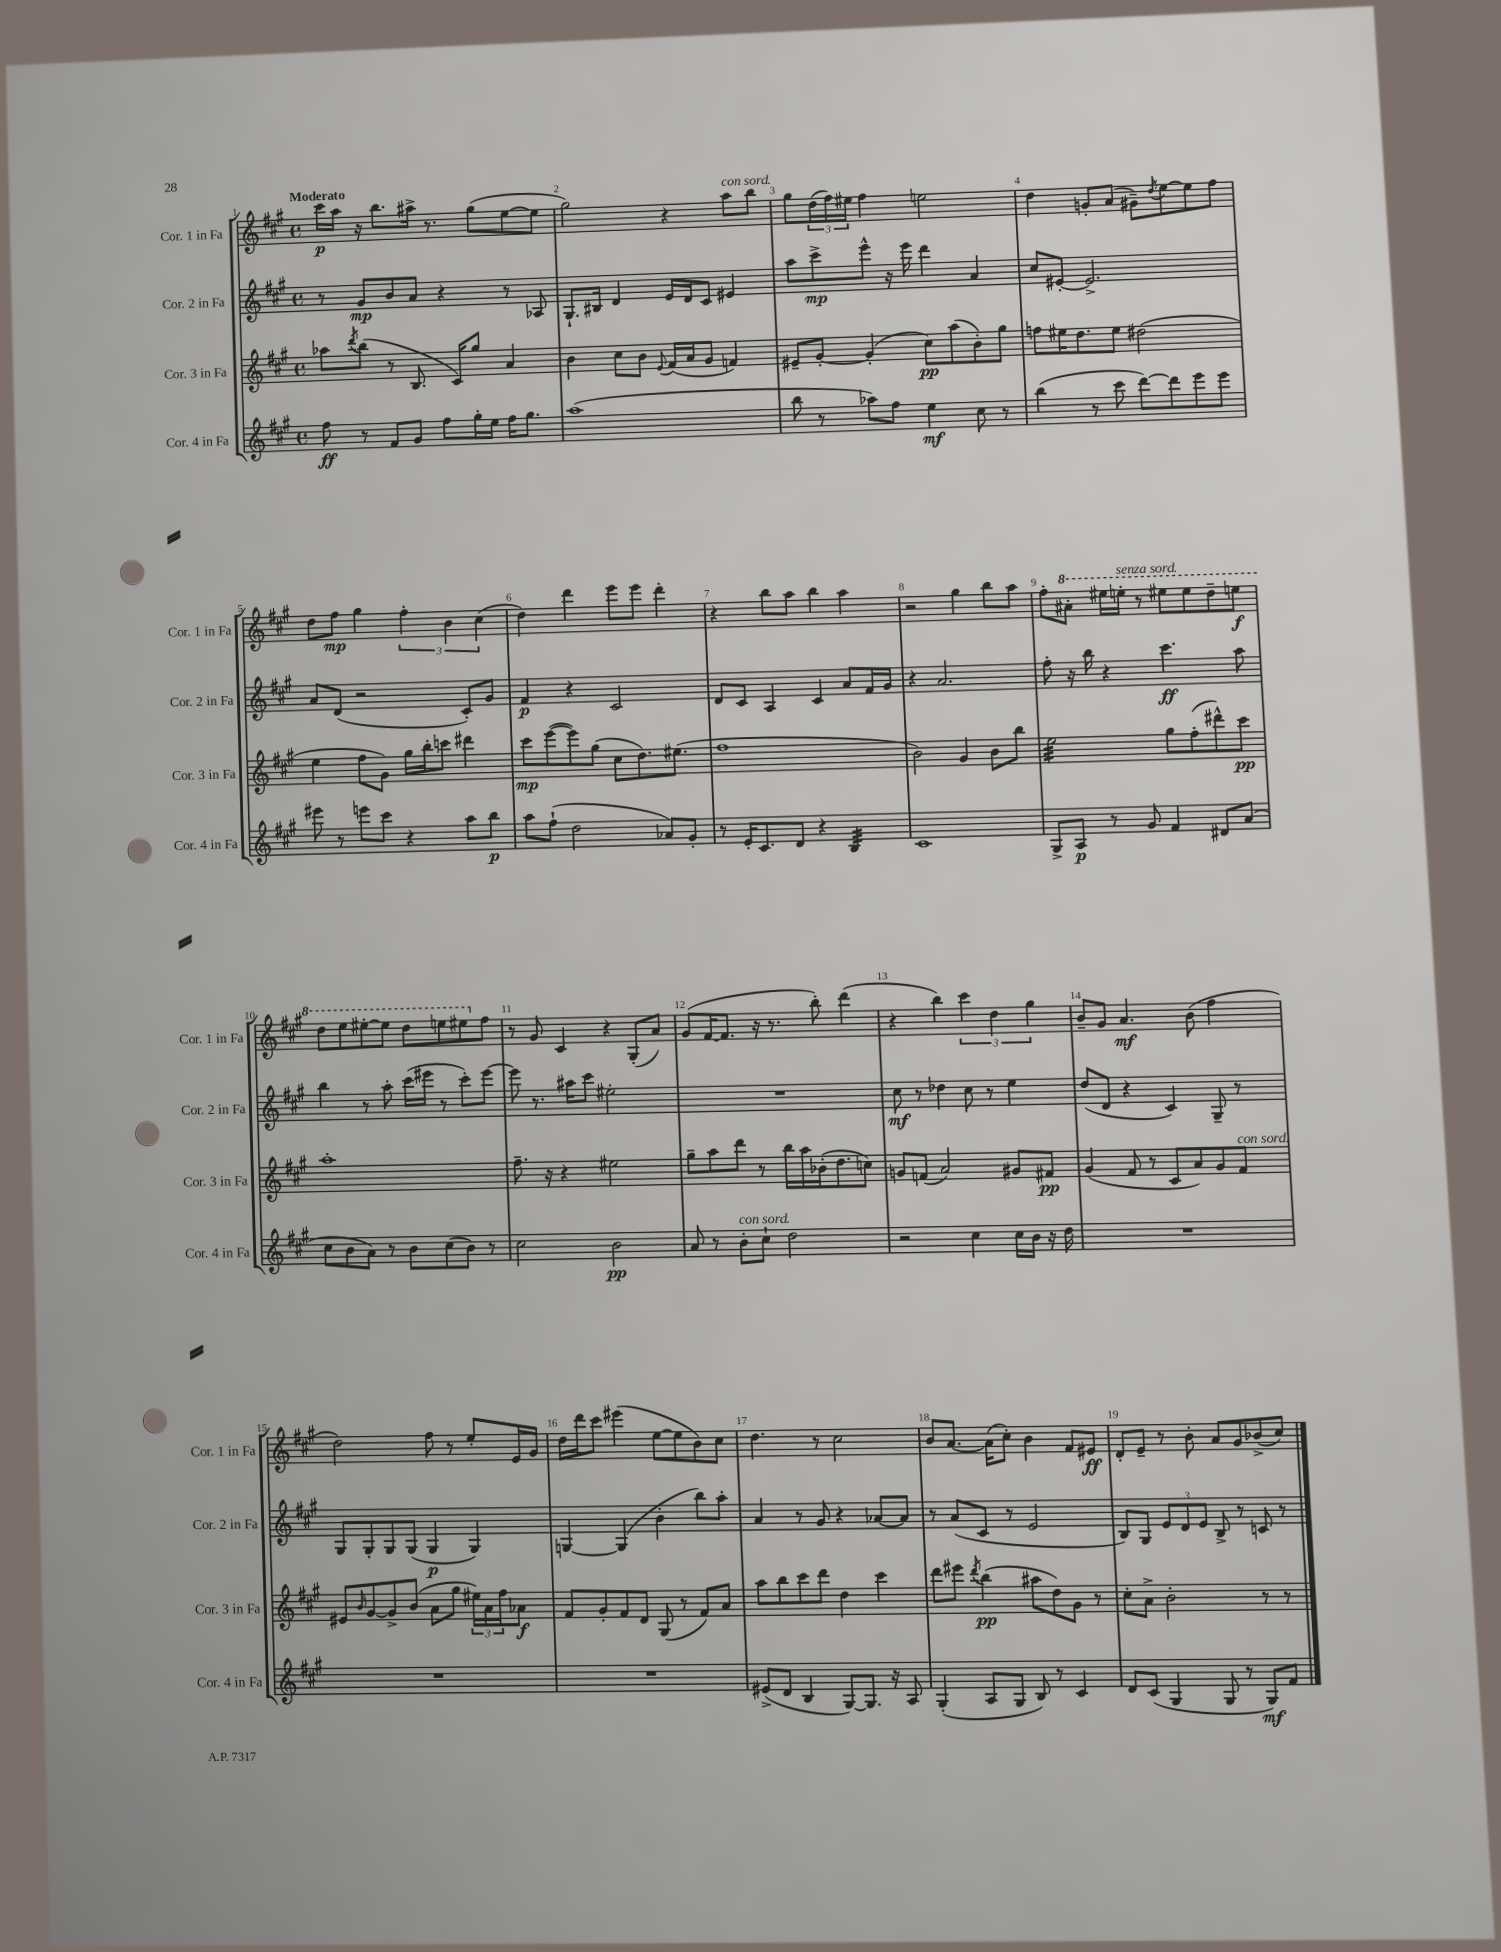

**kern	**dynam	**kern	**dynam	**kern	**dynam	**kern	**dynam
*part4	*part4	*part3	*part3	*part2	*part2	*part1	*part1
*staff4	*staff4	*staff3	*staff3	*staff2	*staff2	*staff1	*staff1
*I"Cor. 4 in Fa	*	*I"Cor. 3 in Fa	*	*I"Cor. 2 in Fa	*	*I"Cor. 1 in Fa	*
*I'Cor. 4 in Fa	*	*I'Cor. 3 in Fa	*	*I'Cor. 2 in Fa	*	*I'Cor. 1 in Fa	*
*clefG2	*	*clefG2	*	*clefG2	*	*clefG2	*
*k[f#c#g#]	*	*k[f#c#g#]	*	*k[f#c#g#]	*	*k[f#c#g#]	*
*M4/4	*	*M4/4	*	*M4/4	*	*M4/4	*
*met(c)	*	*met(c)	*	*met(c)	*	*met(c)	*
=1	=1	=1	=1	=1	=1	=1	=1
!	!	!	!	!	!	!LO:TX:a:B:t=Moderato	!
8ff#\	ff	8aa-X\L	.	8r	.	16ccc#\LL	p
.	.	.	.	.	.	16aa\JJ	.
.	.	8qddd/	.	.	.	.	.
8r	.	(8bb\J	.	8g#/L	mp	16r	.
.	.	.	.	.	.	8.bb\L	.
8f#/L	.	8r	.	8b/	.	.	.
8g#/J	.	8.B/	.	8a/J	.	16aa#X^\Jk	.
.	.	.	.	.	.	8.r	.
8ff#\L	.	.	.	4r	.	.	.
.	.	16c#/KL)	.	.	.	.	.
16gg#'\L	.	8gg#/J	.	.	.	(8gg#\L	.
16ee\JJ	.	.	.	.	.	.	.
16ff#\KL	.	4a/	.	8r	.	[8ee\	.
8.gg#\J	.	.	.	.	.	.	.
.	.	.	.	8A-X/	.	8ee\J]	.
=2	=2	=2	=2	=2	=2	=2	=2
(1aa	.	4b\	.	8.G#`/L	.	2gg#\)	.
.	.	.	.	16B#X/Jk	.	.	.
.	.	8cc#\L	.	4d/	.	.	.
.	.	8b\J	.	.	.	.	.
.	.	8qqe/	.	.	.	.	.
.	.	(16f#/LL	.	16e/LL	.	4r	.
.	.	16a/J	.	16d/J	.	.	.
.	.	8g#/J	.	8c#/J	.	.	.
!	!	!	!	!	!	!LO:TX:a:i:t=con sord.	!
.	.	4fn/)	.	4e#X/	.	8aa\L	.
.	.	.	.	.	.	8bb\J	.
=3	=3	=3	=3	=3	=3	=3	=3
8bb\	.	8e#X~/L	.	8aa\L	.	8gg#\L	.
8r	.	[8g#'/J	.	8ccc#^\	mp	(24dd\L	.
.	.	.	.	.	.	24ff#\)	.
.	.	.	.	.	.	24ee#X\JJ	.
8aa-X\L)	.	(4g#'/]	.	8eee^^\J	.	4ff#\	.
8ff#\J	.	.	.	16r	.	.	.
.	.	.	.	16eee\	.	.	.
4ee\	mf	8cc#\L)	pp	4ddd\	.	2een\	.
.	.	(8aa\	.	.	.	.	.
8cc#\	.	8b'\)	.	4a/	.	.	.
8r	.	8gg#\J	.	.	.	.	.
=4	=4	=4	=4	=4	=4	=4	=4
(4bb\	.	8ffn\L	.	8cc#/L	.	4dd\	.
.	.	16ee#X\K	.	[8e#X'/J	.	.	.
.	.	8.dd\	.	.	.	.	.
8r	.	.	.	2.e#^/]	.	8gn'/L	.
8ccc#\	.	8ee#\J	.	.	.	(8a/J	.
[8ddd\L)	.	(2dd#X\	.	.	.	8g#X~\L)	.
.	.	.	.	.	.	8qdd/	.
8ddd\]	.	.	.	.	.	[8ee\	.
8eee\	.	.	.	.	.	8ee\]	.
8eee\J	.	.	.	.	.	8ff#\J	.
!!LO:LB:g=z
=5	=5	=5	=5	=5	=5	=5	=5
8eee#X\	.	4ee\	.	8a/L	.	8dd\L	.
8r	.	.	.	(8d/J	.	8ff#\J	mp
8eeen\L	.	8ff#\L	.	2r	.	4gg#\	.
8ccc#\J	.	8g#\J)	.	.	.	.	.
4r	.	16gg#\LL	.	.	.	6ff#'\	.
.	.	16bb'\J	.	.	.	.	.
.	.	8cccn\J	.	.	.	.	.
.	.	.	.	.	.	6b\	.
8aa\L	.	4ddd#X\	.	8c#'/L)	.	.	.
.	.	.	.	.	.	(6cc#\	.
8bb\J	p	.	.	8g#/J	.	.	.
=6	=6	=6	=6	=6	=6	=6	=6
8aa\L	.	8ccc#\L	mp	4f#/	p	4dd\)	.
(8ff#`\J	.	([8eee\	.	.	.	.	.
2dd\	.	8eee\])	.	4r	.	4ddd\	.
.	.	(8gg#\J	.	.	.	.	.
.	.	8cc#\L	.	2c#/	.	8eee\L	.
.	.	8.dd\)	.	.	.	8eee\J	.
8a-X/L)	.	.	.	.	.	4ddd'\	.
.	.	(8.ee#X\J	.	.	.	.	.
8g#'/J	.	.	.	.	.	.	.
=7	=7	=7	=7	=7	=7	=7	=7
8r	.	1ff#	.	8d/L	.	4r	.
16e'/KL	.	.	.	8c#/J	.	.	.
8.c#/	.	.	.	.	.	.	.
.	.	.	.	4A/	.	8bb\L	.
8d/J	.	.	.	.	.	8aa\J	.
4r	.	.	.	4c#/	.	4bb\	.
*tremolo	*	*	*	*	*	*	*
32B/LLL	.	.	.	8a/L	.	4aa\	.
32B/	.	.	.	.	.	.	.
32B/	.	.	.	.	.	.	.
32B/	.	.	.	.	.	.	.
32B/	.	.	.	16f#/L	.	.	.
32B/	.	.	.	.	.	.	.
32B/	.	.	.	16g#/JJ	.	.	.
32B/JJJ	.	.	.	.	.	.	.
*Xtremolo	*	*	*	*	*	*	*
=8	=8	=8	=8	=8	=8	=8	=8
1c#	.	2b\)	.	4r	.	2r	.
.	.	.	.	2.a/	.	.	.
.	.	4g#/	.	.	.	4gg#\	.
.	.	8b\L	.	.	.	8bb\L	.
.	.	8bb\J	.	.	.	8aa\J	.
=9	=9	=9	=9	=9	=9	=9	=9
*	*	*tremolo	*	*	*	*	*
8G#^/L	.	32ee\LLL	.	8ff#'\	.	8ff#'\L	.
.	.	32ee\	.	.	.	.	.
.	.	32ee\	.	.	.	.	.
.	.	32ee\	.	.	.	.	.
*	*	*	*	*	*	*8va	*
8A/J	p	32ee\	.	16r	.	8aa#X'\J	.
.	.	32ee\	.	.	.	.	.
.	.	32ee\	.	16bb\	.	.	.
.	.	32ee\	.	.	.	.	.
8r	.	32ee\	.	4r	.	16eee#X\LL	.
.	.	32ee\	.	.	.	.	.
!	!	!	!	!	!	!LO:TX:a:i:t=senza sord.	!
.	.	32ee\	.	.	.	16eeen'\JJ	.
.	.	32ee\	.	.	.	.	.
8g#/	.	32ee\	.	.	.	8r	.
.	.	32ee\	.	.	.	.	.
.	.	32ee\	.	.	.	.	.
.	.	32ee\JJJ	.	.	.	.	.
*	*	*Xtremolo	*	*	*	*	*
4f#/	.	8gg#\L	.	4.ccc#\	ff	8eee#X\L	.
.	.	(8ff#'\	.	.	.	8eee#\	.
8d#X/L	.	8ddd#X^^\)	.	.	.	8ddd~\	.
(8a/J	.	8ccc#\J	pp	8aa\	.	8eeen\J	f
!!LO:LB:g=z
=10	=10	=10	=10	=10	=10	=10	=10
8cc#\L	.	1aa'	.	4bb\	.	8ddd\L	.
8b\	.	.	.	.	.	8eee\	.
8a\J)	.	.	.	8r	.	[8eee#X'\	.
8r	.	.	.	8aa'\	.	8eee#\J]	.
8b\L	.	.	.	(16ccc#\LL	.	8ddd\L	.
.	.	.	.	16eee#X\JJ	.	.	.
(8cc#\	.	.	.	8r	.	8eeen\	.
8b\J)	.	.	.	8ccc#'\L)	.	8eee#X\	.
*	*	*	*	*	*	*X8va	*
8r	.	.	.	[8eee#\J	.	8ff#\J	.
=11	=11	=11	=11	=11	=11	=11	=11
2cc#\	.	8.ff#~\	.	8eee#\]	.	8r	.
.	.	.	.	8.r	.	8g#/	.
.	.	16r	.	.	.	.	.
.	.	4r	.	.	.	4c#/	.
.	.	.	.	16aa#X\KL	.	.	.
.	.	.	.	8ccc#\J	.	.	.
2b\	pp	2ee#X\	.	2ee#X'\	.	4r	.
.	.	.	.	.	.	(8G#'/L	.
.	.	.	.	.	.	8a/J)	.
=12	=12	=12	=12	=12	=12	=12	=12
8a/	.	8gg#~\L	.	1r	.	(8g#/L	.
8r	.	8aa\	.	.	.	[16f#/K	.
.	.	.	.	.	.	8.f#/J]	.
!LO:TX:a:i:t=con sord.	!	!	!	!	!	!	!
8b'\L	.	8ddd\J	.	.	.	.	.
8cc#`\J	.	8r	.	.	.	16r	.
.	.	.	.	.	.	8.r	.
2dd\	.	16bb\LL	.	.	.	.	.
.	.	16aa\	.	.	.	.	.
.	.	(16b-X'\J	.	.	.	8bb'\)	.
.	.	8.dd\	.	.	.	.	.
.	.	.	.	.	.	(4ddd\	.
.	.	8ccn\J)	.	.	.	.	.
=13	=13	=13	=13	=13	=13	=13	=13
2r	.	8gn/L	.	8cc#\	mf	4r	.
.	.	(8fn/J	.	8r	.	.	.
.	.	2a/)	.	4dd-X\	.	4bb\)	.
4cc#\	.	.	.	8cc#\	.	6ccc#\	.
.	.	.	.	8r	.	.	.
.	.	.	.	.	.	6dd\	.
16cc#\LL	.	8g#X/L	.	4ee\	.	.	.
16b\JJ	.	.	.	.	.	.	.
.	.	.	.	.	.	6gg#\	.
16r	.	8f#X/J	pp	.	.	.	.
16dd\	.	.	.	.	.	.	.
=14	=14	=14	=14	=14	=14	=14	=14
1r	.	(4g#/	.	(8dd/L	.	8b~/L	.
.	.	.	.	8d/J	.	8g#/J	.
.	.	8f#/	.	4r	.	4.a/	mf
.	.	8r	.	.	.	.	.
.	.	8c#/L	.	4c#/)	.	.	.
.	.	8a/)	.	.	.	(8b\	.
.	.	8g#/	.	8G#~/	.	4ff#\	.
!	!	!LO:TX:a:i:t=con sord.	!	!	!	!	!
.	.	8f#/J	.	8r	.	.	.
!!LO:LB:g=z
=15	=15	=15	=15	=15	=15	=15	=15
1r	.	8e#X/L	.	8G#/L	.	2dd\)	.
.	.	16qqb/	.	.	.	.	.
.	.	[8g#/	.	8G#'/	.	.	.
.	.	8g#^/]	.	8G#/	.	.	.
.	.	(8b/J	.	(8G#/J	.	.	.
.	.	8a\L	.	4G#/	p	8ff#\	.
.	.	8gg#\J	.	.	.	8r	.
.	.	24ee#X\LL)	.	4G#/)	.	8ee'/L	.
.	.	24a\	.	.	.	.	.
.	.	24ff#\J	.	.	.	.	.
.	.	8a-X\J	f	.	.	16e/L	.
.	.	.	.	.	.	16g#/JJ	.
=16	=16	=16	=16	=16	=16	=16	=16
1r	.	8f#/L	.	[4Gn/	.	16dd\LL	.
.	.	.	.	.	.	16ddd\J	.
.	.	8g#'/	.	.	.	8ccc#\J	.
.	.	8f#/	.	(4G/]	.	(4eee#X\	.
.	.	8d/J	.	.	.	.	.
.	.	(8G#/	.	4b'\	.	[8ee\L	.
.	.	8r	.	.	.	8ee\]	.
.	.	8f#/L)	.	8bb\L)	.	8b\)	.
.	.	8a/J	.	8aa'\J	.	8cc#\J	.
=17	=17	=17	=17	=17	=17	=17	=17
(8e#X^/L	.	8aa\L	.	4a/	.	4.dd\	.
8d/J	.	8bb\	.	.	.	.	.
4B/	.	8ccc#\	.	8r	.	.	.
.	.	8ddd\J	.	8g#/	.	8r	.
[8G#/L)	.	4dd\	.	4r	.	2cc#\	.
8.G#/J]	.	.	.	.	.	.	.
.	.	4ccc#\	.	[8a-X/L	.	.	.
16r	.	.	.	.	.	.	.
8A/	.	.	.	8a-/J]	.	.	.
=18	=18	=18	=18	=18	=18	=18	=18
(4G#'/	.	8ddd\L	.	8r	.	8b/L	.
.	.	8eee#X\J	.	(8a/L	.	[8.a/J	.
.	.	8qddd/	.	.	.	.	.
8A/L	.	(4bb\	pp	8c#/J	.	.	.
.	.	.	.	.	.	(16a\KL]	.
8G#/J	.	.	.	8r	.	8cc#'\J)	.
8B/)	.	8aa#X\L	.	2e/	.	4b\	.
8r	.	8dd\)	.	.	.	.	.
4c#/	.	8g#\J	.	.	.	8f#/L	.
.	.	8r	.	.	.	8e#X/J	ff
=19	=19	=19	=19	=19	=19	=19	=19
8d/L	.	8cc#'\L	.	8B/L)	.	8d'/L	.
(8c#/J	.	8a^\J	.	8G#/J	.	8e~/J	.
4G#/	.	2b'\	.	12e/L	.	8r	.
.	.	.	.	12d/	.	.	.
.	.	.	.	.	.	8b'\	.
.	.	.	.	12e/J	.	.	.
8G#/	.	.	.	8B^/	.	8a/L	.
8r	.	.	.	8r	.	8g#/	.
8G#/L)	mf	8r	.	8cn/	.	(8b-X^/	.
8f#/J	.	8r	.	8r	.	8cc#/J)	.
==	==	==	==	==	==	==	==
*-	*-	*-	*-	*-	*-	*-	*-
